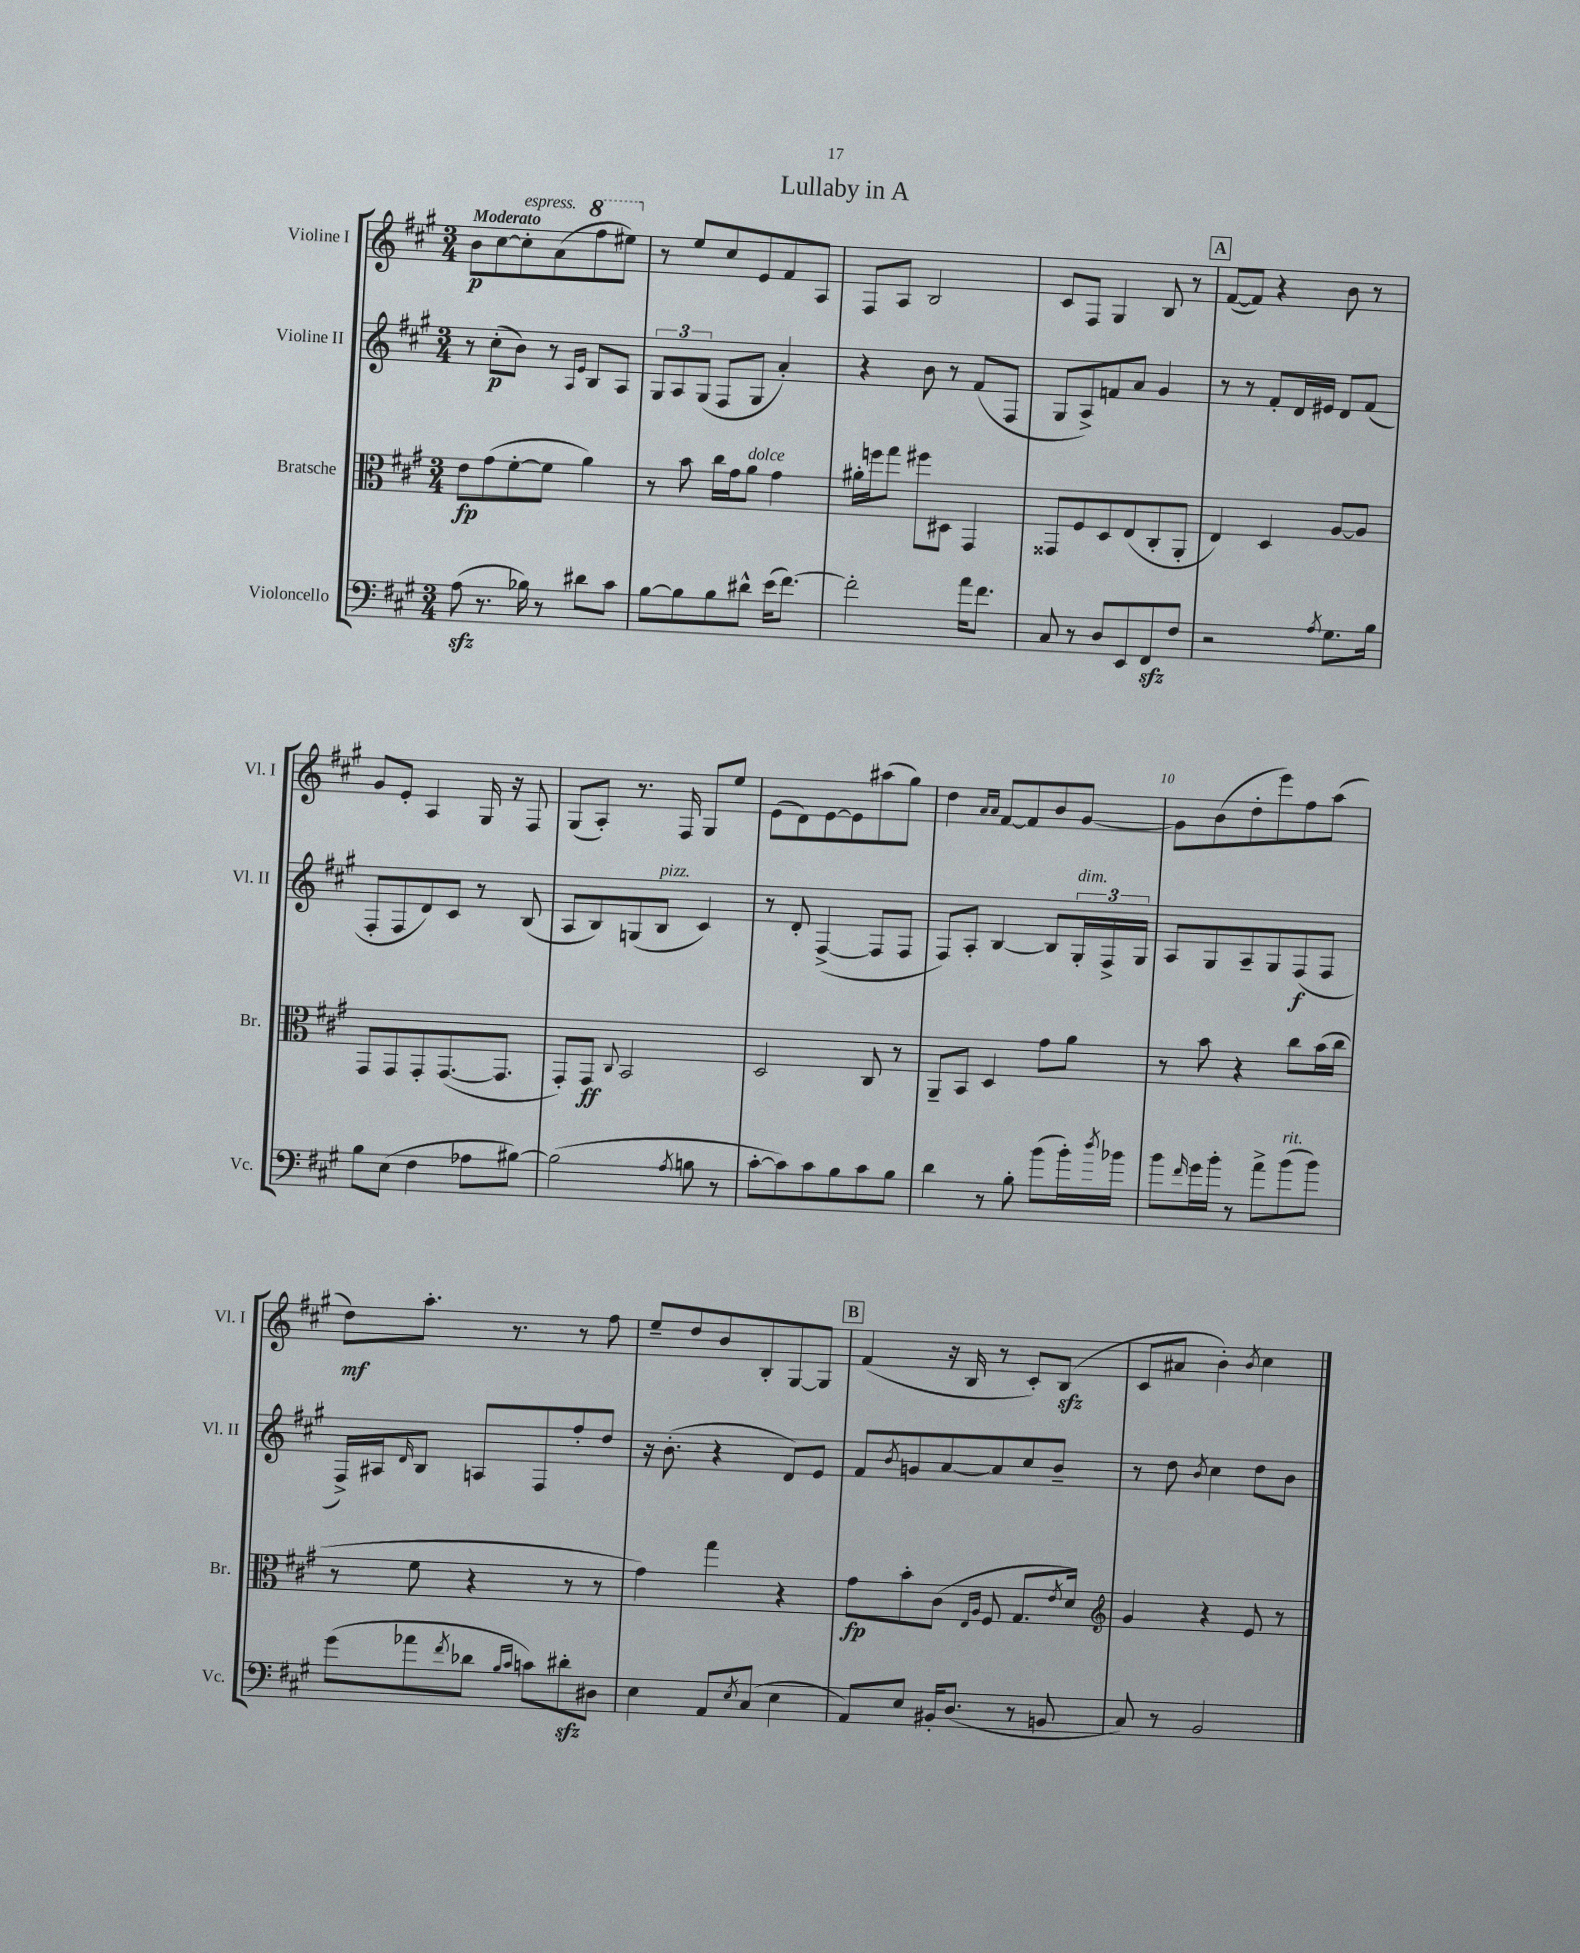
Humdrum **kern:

**kern	**kern	**kern	**kern
*staff4	*staff3	*staff2	*staff1
*clefF4	*clefC3	*clefG2	*clefG2
*k[f#c#g#]	*k[f#c#g#]	*k[f#c#g#]	*k[f#c#g#]
*M3/4	*M3/4	*M3/4	*M3/4
(8A	8e	8r	8b
8.r	(8g#	(8cc#'	[8cc#
.	[8f#'	8b)	8cc#']
16B-)	.	.	.
8r	8f#]	8r	(8a
.	.	16qqA	.
.	.	16qqe	.
8d#	4a)	8B	8fff#
8c#	.	8A	8eee#)
=	=	=	=
[8B	8r	12G#	8r
.	.	12A	.
8B]	8b	.	8ee
.	.	(12G#	.
8B	16cc#	8F#	8cc#
.	16g#	.	.
8d#^^	8a	8G#	8e
(16e	4g#	4a')	8f#
[8.f#)	.	.	.
.	.	.	8A
=	=	=	=
2f#']	16a#'	4r	8F#
.	16ff	.	.
.	8gg#	.	8A
.	8ff#	8b	2B
.	8D#	8r	.
16a	4GG#	(8f#	.
8.f#	.	.	.
.	.	8F#	.
=	=	=	=
8C#	8GG##	8G#	8c#
8r	8F#	8A^)	8F#
8D	8D	8f	4G#
8EE	(8E	8a	.
8FF#	8C#'	4g#	8B
8F#	8AA'	.	8r
=	=	=	=
2r	4E)	8r	([8f#
.	.	8r	8f#])
.	4D	8f#'	4r
.	.	16d	.
.	.	16e#	.
8qA	.	.	.
8.G#	[8A	8d	8b
.	8A]	(8f#	8r
16B	.	.	.
=	=	=	=
8B	8GG#	8F#'	8g#
(8E	8GG#	8F#	8e'
4F#	8GG#'	8d)	4A
.	([8.GG#	8c#	.
8A-	.	8r	16G#
.	8.GG#]	.	16r
[8B#)	.	(8B	8F#
=	=	=	=
(2B#]	8GG#')	8A	(8G#
.	8GG#	8B)	8A')
.	8qqC#	.	.
.	2BB	(8G	8.r
.	.	8B	.
.	.	.	16F#
8qA	.	.	.
8B	.	4c#)	8G#
8r	.	.	8ee
=	=	=	=
[8c#'	2D	8r	(8e
8c#])	.	8d'	8d)
8c#	.	([4F#^	[8e
8B	.	.	8e]
8c#	8C#	8F#]	(8aa#
8B	8r	8F#	8gg#)
=	=	=	=
4d	8AA~	8F#)	4dd
.	8BB	8A'	.
.	.	.	16qqa
.	.	.	16qqa
8r	4D	[4B	[8f#
8B'	.	.	8f#]
(8b	8g#	8B]	8b
16b')	8a	24G#'	[8g#
.	.	24F#^	.
8qdd	.	.	.
16b-	.	.	.
.	.	24G#	.
=	=	=	=
8b	8r	8A	8g#]
16qqf#	.	.	.
16g#	8b	8G#	(8b
16b'	.	.	.
8r	4r	8A~	8dd'
8a^	.	8G#	8eee)
(8b	8cc#	(8F#	8ff#
8b)	(16b	8F#	(8aa
.	16cc#	.	.
=	=	=	=
(8g#	8r	16F#^)	8dd)
.	.	16A#	.
.	.	16qqd	.
8a-	8f#	8B	8.aa'
8qf#	.	.	.
8d-	4r	8A	.
.	.	.	8.r
16qqB	.	.	.
16qqc#	.	.	.
8c)	.	8F#	.
8d#'	8r	8ff#'	8r
8D#	8r	8dd	8ff#
=	=	=	=
4E	4g#)	16r	8ee~
.	.	(8.b'	.
.	.	.	8dd
8AA	4gg#	4r	8b
8qE	.	.	.
(8C#	.	.	8B'
4E	4r	8d)	[8G#
.	.	8e	8G#]
=	=	=	=
8AA)	8g#	8f#	(4f#
.	.	8qb	.
8E	8b'	8g	.
16BB#'	(8c#	[8a	16r
(8.D	.	.	16B
.	16qqE	.	.
.	16qqA	.	.
.	8F#	8a]	8r
8r	8.G#	8cc#	8c#')
8BB	.	8b~	(8B
.	8qe	.	.
.	16d)	.	.
=	=	=	=
*	*clefG2	*	*
8C#)	4g#	8r	8c#
8r	.	8dd	8a#
.	.	8qb	.
2BB	4r	4cc#	4b')
.	.	.	8qb
.	8e	8dd	4cc#
.	8r	8b	.
==	==	==	==
*-	*-	*-	*-
